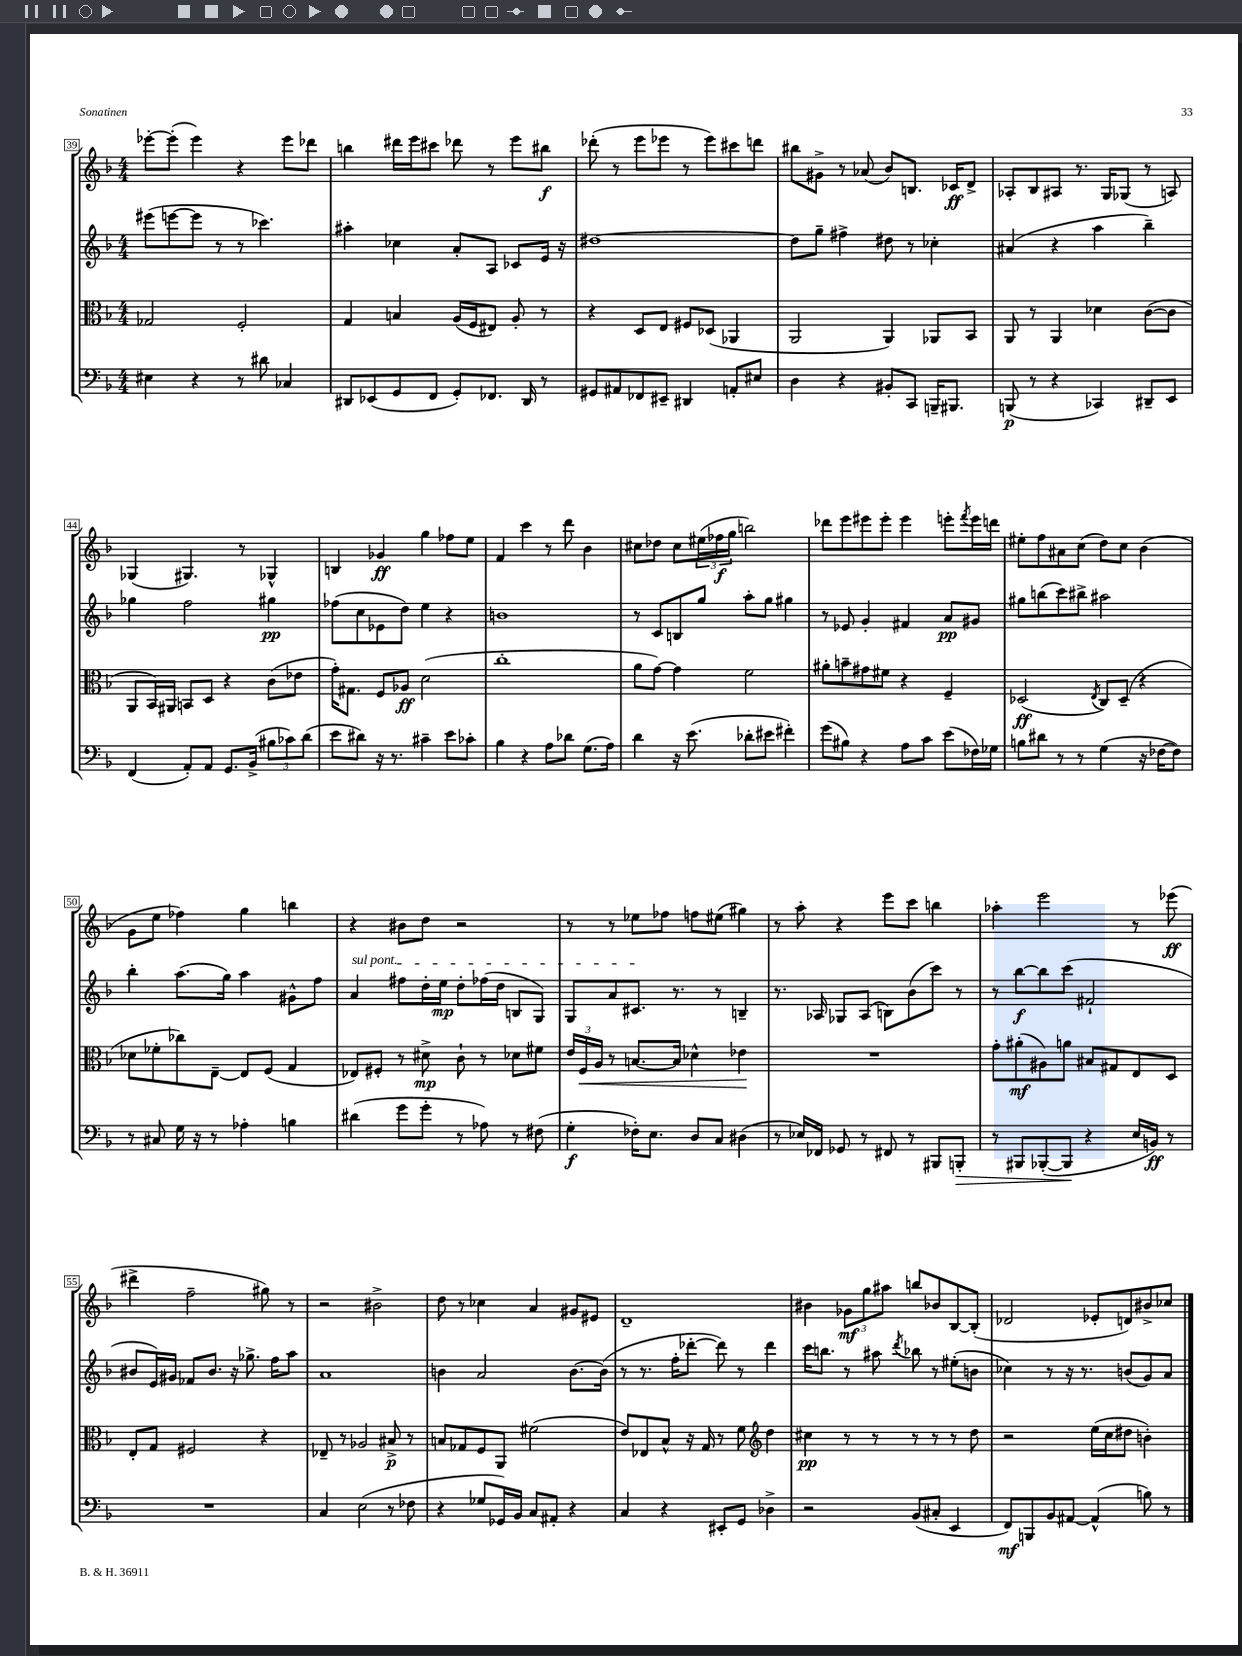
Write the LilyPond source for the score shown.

<<
\new StaffGroup <<
\new Staff = "s0" {
    \clef treble \key f \major \numericTimeSignature \time 4/4
    ees'''8~-. ees'''8-.( ees'''4) r4 ees'''8 des'''8 |
    b''4 dis'''16 e'''16 cis'''8 des'''8 r8 e'''8 bis''8\f |
    des'''8-.( r8 e'''8 ees'''8 r8 ees'''8) cis'''8 d'''8 |
    bis''8 gis'8-> r8 aes'8( bes'8) b8. ces'16\ff d'8-> |
    aes8-. bes8 ais8 r8. g16 ges8( r8 a8) |
    ges4( gis4.) r8 ges4-^ |
    b4 ges'4\ff g''4 fes''8 e''8 |
    f'4 c'''4 r8 d'''8 bes'4 |
    cis''8 des''8 cis''8 \tuplet 3/2 { eis''16( fes''16\f g''16 } b''2) |
    des'''8 e'''8 eis'''8 eis'''8-. eis'''4 e'''8-. \acciaccatura { f'''8 } e'''16 d'''16 |
    eis''8-. f''8 ais'8 c''8( d''8) c''8 bes'4( |
    g'8 e''8 fes''4) g''4 b''4 |
    r4 bis'8 d''8 r2 |
    r8 r8 ees''8 fes''8 f''8 eis''8( gis''4) |
    r8 a''8-. r4 e'''8 c'''8 b''4 |
    aes''4-. e'''2 r8 ees'''8\ff( |
    dis'''4-> f''2-- gis''8) r8 |
    r2 bis'2-> |
    d''8 r8 ces''4 a'4 gis'8 eis'8 |
    d'1-- |
    bis'4 \tuplet 3/2 { ges'8\mf g''8 ais''8 } b''8 bes'8 bes8~ bes8-.( |
    des'2 ees'8-. d'8) bis'8-> ces''8 \bar "|." |
}
\new Staff = "s1" {
    \clef treble \key f \major \numericTimeSignature \time 4/4
    eis'''8( e'''8~ e'''8 r8 r8 ces'''4.) |
    ais''4-. ces''4 a'8-. a8 ces'8 e'16 r16 |
    dis''1~ |
    dis''8 g''8-- fis''4-> dis''8 r8 ces''4-. |
    ais'4( r4 a''4 bes''4--) |
    ges''4 f''2 gis''4\pp |
    fes''8( c''8 ees'8 d''8) e''4 r4 |
    b'1 |
    r8 c'8 b8 g''8 a''8-. g''8 gis''4 |
    r8 ees'8 g'4-. fis'4 a'8\pp gis'8 |
    gis''8 b''8( c'''8) bis''8-> ais''2 |
    bes''4-. a''8.( g''16) a''4 gis'8-^ f''8 |
    \once \override TextSpanner.bound-details.left.text = \markup { \italic "sul pont." } a'4\startTextSpan fis''8 d''16-. e''16\mp d''8-. fes''16( d''16 b8 g8) |
    g8 a'8 cis'8.\stopTextSpan r8. r8 b4-- |
    r8. aes16 ges8 aes8( b8) bes'8( c'''8) r8 |
    r8 bes''8~\f bes''8 c'''8( fis'2-! |
    bis'8 e'16) gis'16 fes'8 bis'8. r16 ges''8.-> f''16 a''8 |
    a'1 |
    b'4 a'2 b'8.~ b'16( |
    r8 r8. f''16-. des'''8~-. des'''8) r8 des'''4 |
    c'''16 b''8. r8 ais''8 \acciaccatura { d'''8 } bes''8 r8 eis''8-.( b'8 |
    ces''4) r8 r16 r8. b'8( g'8) a'8 \bar "|." |
}
\new Staff = "s2" {
    \clef alto \key f \major \numericTimeSignature \time 4/4
    ges2 f2-. |
    g4 b4 a16( f16 eis8) a8-. r8 |
    r4 d8 e8 fis8 des8( aes,4 |
    a,2 a,4) aes,8 bes,8 |
    a,8 r8 a,4 des'4 c'8~( c'8 |
    a,8 bes,16) ais,16 b,8 d8 r4 c'8( ees'8 |
    g'16-.) gis8. f8 aes8\ff d'2( |
    c''1-. |
    a'8 g'8~) g'4 f'2 |
    ais'8-. b'8-- gis'8 fis'8 r4 f4-- |
    des2\ff( \acciaccatura { e8 } c8) des8--( r4 |
    des'8 fes'8-. ces''8) e8~-- e8 f8( g4 |
    ees8) fis8-. r8 dis'8->\mp c'8-! r8 des'8 fis'8 |
    \tuplet 3/2 { e'16 f16\< a16 } r8 b8.~ b16 des'4-^ ees'4\! |
    R1 |
    g'8-. ais'8-.\mf( ais8) a'8 bis8 gis8 e8 d8 |
    e8-. g8 fis2 r4 |
    ees8-- r8 aes2 bis8->\p r8 |
    b8 ges8 f8 a,8 fis'2( |
    e'8) ees8 bes8-^ r16 g16 r8 f'8 \clef treble d''4 |
    cis''4\pp r8 r8 r8 r8 r8 d''8 |
    r2 e''16( c''16 dis''8 b'4-.) \bar "|." |
}
\new Staff = "s3" {
    \clef bass \key f \major \numericTimeSignature \time 4/4
    eis4 r4 r8 dis'8 ces4 |
    dis,8 ees,8( g,8 f,8 g,8-.) fes,8. dis,16 r8 |
    gis,8 ais,8 fes,8 eis,8-- dis,4 a,8-. eis8 |
    d4 r4 bis,8-. c,8 b,,16-- bis,,8. |
    b,,8\p( r8 r4 ces,4) dis,8-- e,8 |
    f,4( a,8-.) a,8 g,8. bes,16->( \tuplet 3/2 { bis8 ces'8) d'8( } |
    e'8 dis'8) r16 r8. cis'4-- e'8 ces'8-. |
    bes4 r4 a8 des'8 g8.( a16) |
    d'4 r16 e'8.( des'8-. eis'8 fis'4-.) |
    g'8( bis8) r4 a8 c'8 e'8( fes16) ges16 |
    b8 dis'8 r8 r8 g4( r16 fes16~ fes8) |
    r8 cis8 g16 r16 r8 aes4-. b4 |
    dis'4( g'8 g'8-. r8 aes8) r8 fis8( |
    g4-.\f fes16-.) e8. d8 c8 dis4( |
    r8 ees16) fes,16 ges,8 r8 fis,8 r8 bis,,8 b,,8-.\> |
    r8 bis,,8 bes,,8~-.( bes,,8\! r4 e16 b,16\ff) r8 |
    R1 |
    c4 e2( r8 fes8 |
    r4 ges8 ges,16) bes,16 c8 ais,8-. r4 |
    c4 r4 eis,8-. g,8 des4-> |
    r2 bes,8( cis8-. e,4 |
    f,8\mf) b,,8 bes,8 ais,8~ ais,4-^( b8) r8 \bar "|." |
}
>>
>>
\layout { \context { \Score currentBarNumber = #39 \override BarNumber.stencil = #(make-stencil-boxer 0.1 0.3 ly:text-interface::print) } }
